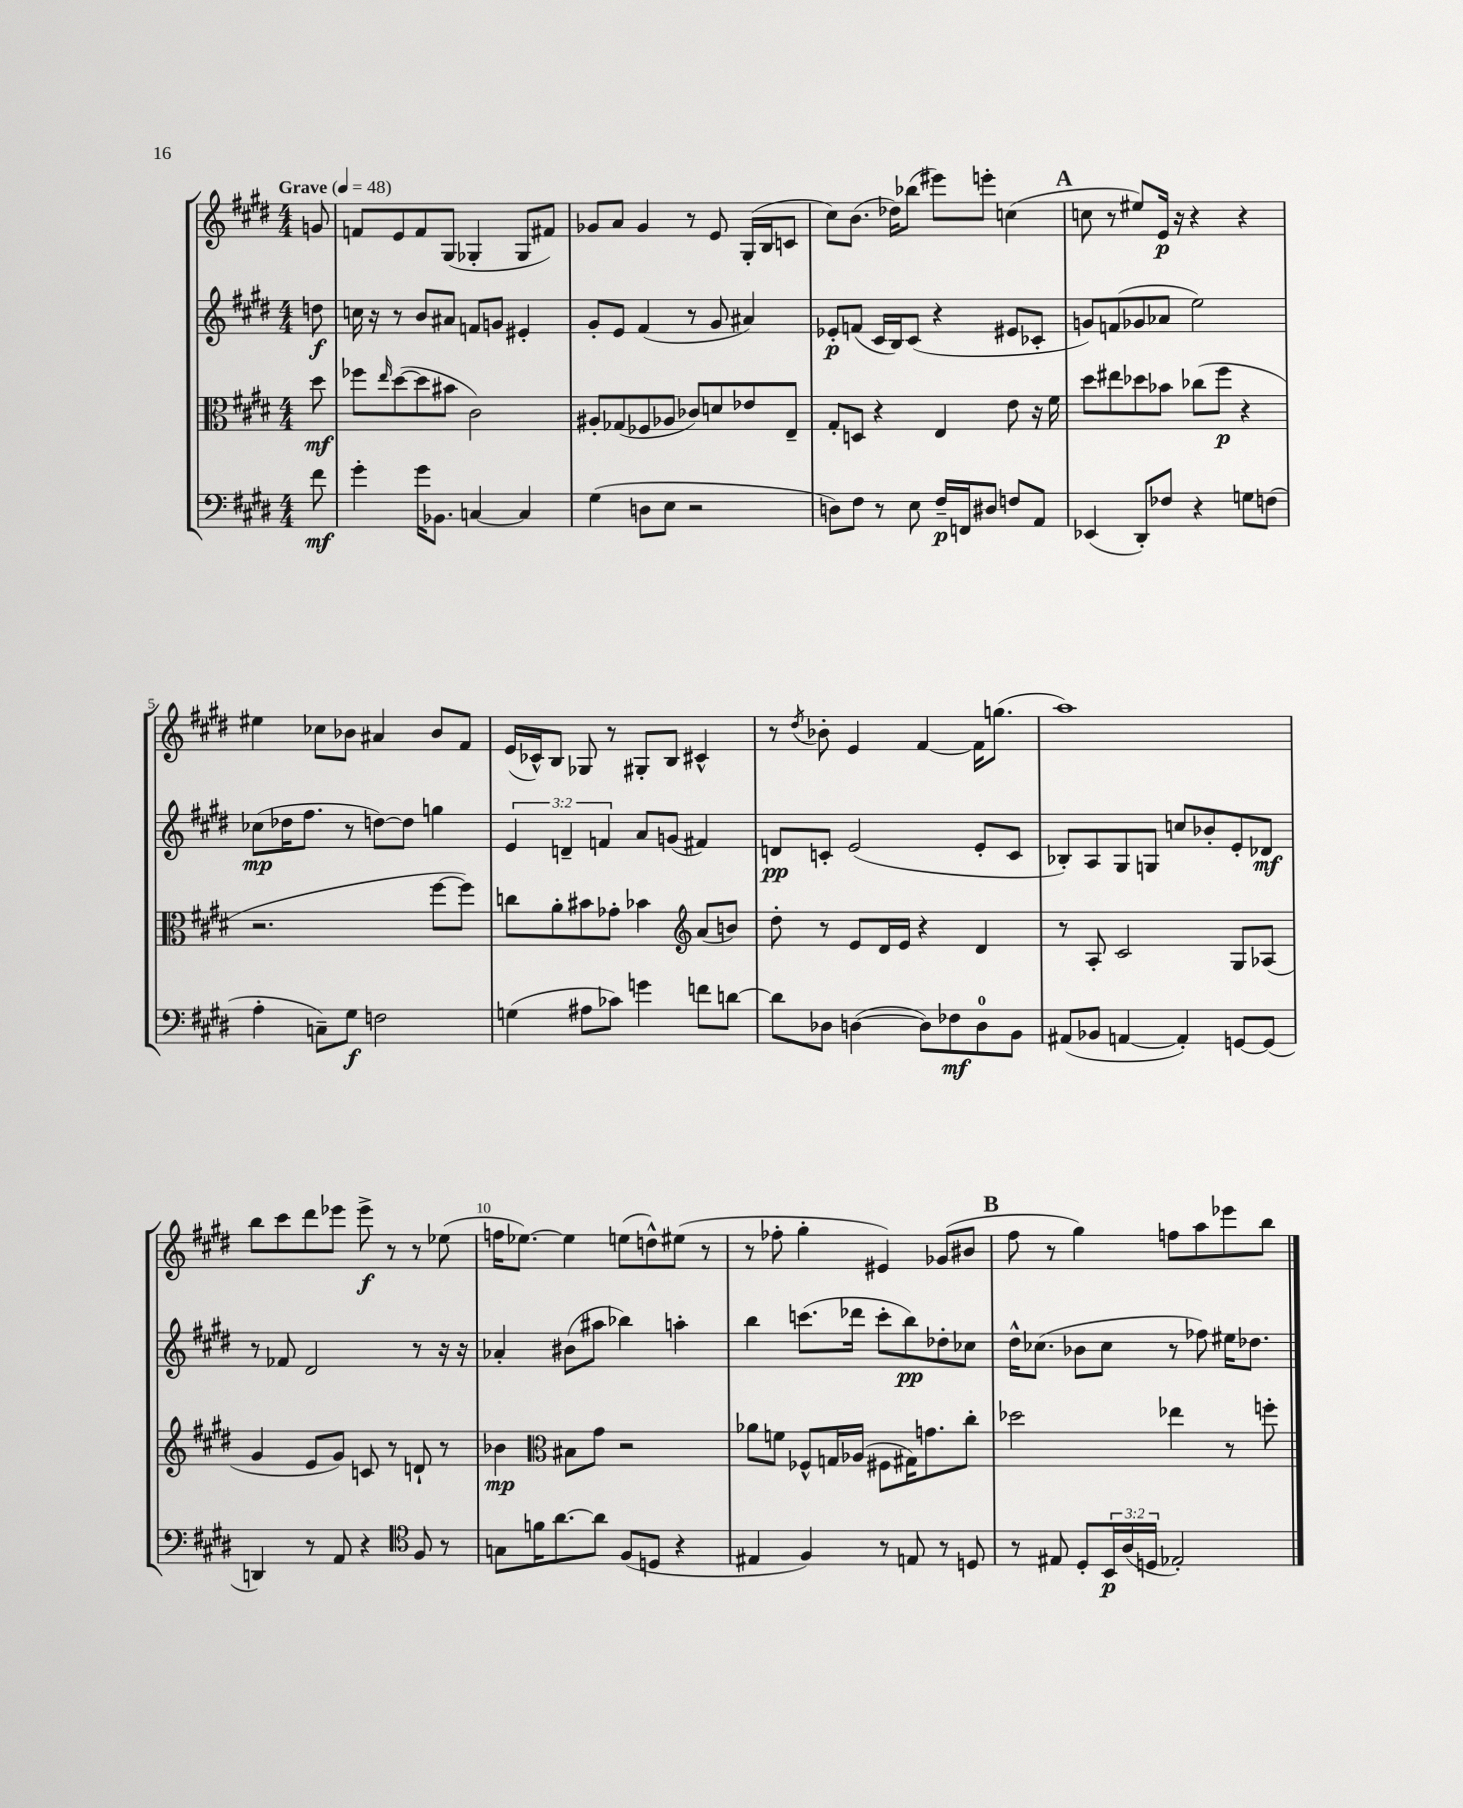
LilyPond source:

<<
\new StaffGroup <<
\new Staff = "s0" {
    \clef treble \key e \major \numericTimeSignature \time 4/4 \partial 8 \tempo "Grave" 4 = 48
    g'8 |
    f'8 e'8 f'8 gis8( ges4-. ges8 fis'8) |
    ges'8 a'8 ges'4 r8 e'8 gis16-.( b16 c'8 |
    cis''8) b'8.( des''16) bes''8( eis'''8) e'''8-. c''4( |
    \mark \markup { \bold "A" } c''8 r8 eis''8) e'16\p r16 r4 r4 |
    eis''4 ces''8 bes'8 ais'4 bes'8 fis'8 |
    e'16( ces'16-^) b8 ges8 r8 gis8-. b8 cis'4-^ |
    r8 \acciaccatura { dis''8 } bes'8-. e'4 fis'4~ fis'16 g''8.( |
    a''1) |
    b''8 cis'''8 dis'''8 ees'''8 ees'''8->\f r8 r8 ees''8( |
    f''16 ees''8.~) ees''4 e''8( d''8-^) eis''8( r8 |
    r8 fes''8-. gis''4-. eis'4) ges'8( bis'8 |
    \mark \markup { \bold "B" } fis''8 r8 gis''4) f''8 a''8 ees'''8 b''8 \bar "|." |
}
\new Staff = "s1" {
    \clef treble \key e \major \numericTimeSignature \time 4/4 \override Staff.TupletNumber.text = #tuplet-number::calc-fraction-text \partial 8
    d''8\f |
    c''16 r16 r8 b'8 ais'8 f'8 g'8 eis'4-. |
    gis'8-. e'8 fis'4( r8 gis'8 ais'4) |
    ees'8-.\p f'8( cis'16 b16) cis'8( r4 eis'8 ces'8-. |
    \mark \markup { \bold "A" } g'8) f'8( ges'8 aes'8 e''2) |
    ces''8\mp( des''16 fis''8. r8 d''8~) d''8 g''4 |
    \tuplet 3/2 { e'4 d'4-- f'4 } a'8 g'8( fis'4) |
    d'8\pp c'8-. e'2( e'8-. c'8 |
    bes8-.) a8 gis8 g8 c''8 bes'8-. e'8-. des'8\mf |
    r8 fes'8 dis'2 r8 r16 r16 |
    aes'4-. bis'8( ais''8 bes''4) a''4-. |
    b''4 c'''8.( des'''16 c'''8-. b''8\pp) des''8-. ces''8 |
    \mark \markup { \bold "B" } dis''16-^ ces''8.( bes'8 ces''8 r8 fes''8) eis''16 des''8. \bar "|." |
}
\new Staff = "s2" {
    \clef alto \key e \major \numericTimeSignature \time 4/4 \partial 8
    dis''8\mf |
    fes''8 \grace { e''16 } dis''8~( dis''8 bis'8 cis'2) |
    ais8-. ges8( fes8 aes8 ces'8) d'8 ees'8 e8-- |
    gis8-. d8 r4 e4 e'8 r16 fis'16 |
    \mark \markup { \bold "A" } dis''8 eis''8 des''8 bes'8 ces''8( fis''8\p r4 |
    r2. fis''8~ fis''8) |
    c''8 a'8-. bis'8 ges'8-. bes'4 \clef treble a'8( b'8) |
    dis''8-. r8 e'8 dis'16 e'16 r4 dis'4 |
    r8 a8-. cis'2 gis8 aes8( |
    gis'4 e'8 gis'8) c'8 r8 d'8-! r8 |
    bes'4\mp \clef alto bis8 gis'8 r2 |
    aes'8 f'8 fes8-^ g16 aes16( fis8 gis16) g'8. cis''8-. |
    \mark \markup { \bold "B" } des''2 ees''4 r8 f''8-. \bar "|." |
}
\new Staff = "s3" {
    \clef bass \key e \major \numericTimeSignature \time 4/4 \override Staff.TupletNumber.text = #tuplet-number::calc-fraction-text \partial 8
    fis'8\mf |
    gis'4-. gis'16 bes,8. c4~ c4 |
    gis4( d8 e8 r2 |
    d8) fis8 r8 e8 fis16--\p f,16 dis8 f8 a,8 |
    \mark \markup { \bold "A" } ees,4( dis,8-.) fes8 r4 g8 f8( |
    a4-. c8--) gis8\f f2 |
    g4( ais8 ces'8) g'4 f'8 d'8~ |
    d'8 des8 d4~( d8) fes8\mf d8-0 b,8 |
    ais,8( bes,8 a,4~ a,4-.) g,8~ g,8( |
    d,4) r8 a,8 r4 \clef tenor fis8 r8 |
    g8 f'16 a'8.~ a'8 fis8( d8 r4 |
    eis4 fis4) r8 e8 r8 d8 |
    \mark \markup { \bold "B" } r8 eis8 dis8-. \tuplet 3/2 { b,16\p a16( d16 } ees2-.) \bar "|." |
}
>>
>>
\layout { \context { \Score \override BarNumber.break-visibility = ##(#f #t #t) barNumberVisibility = #(every-nth-bar-number-visible 5) } }
